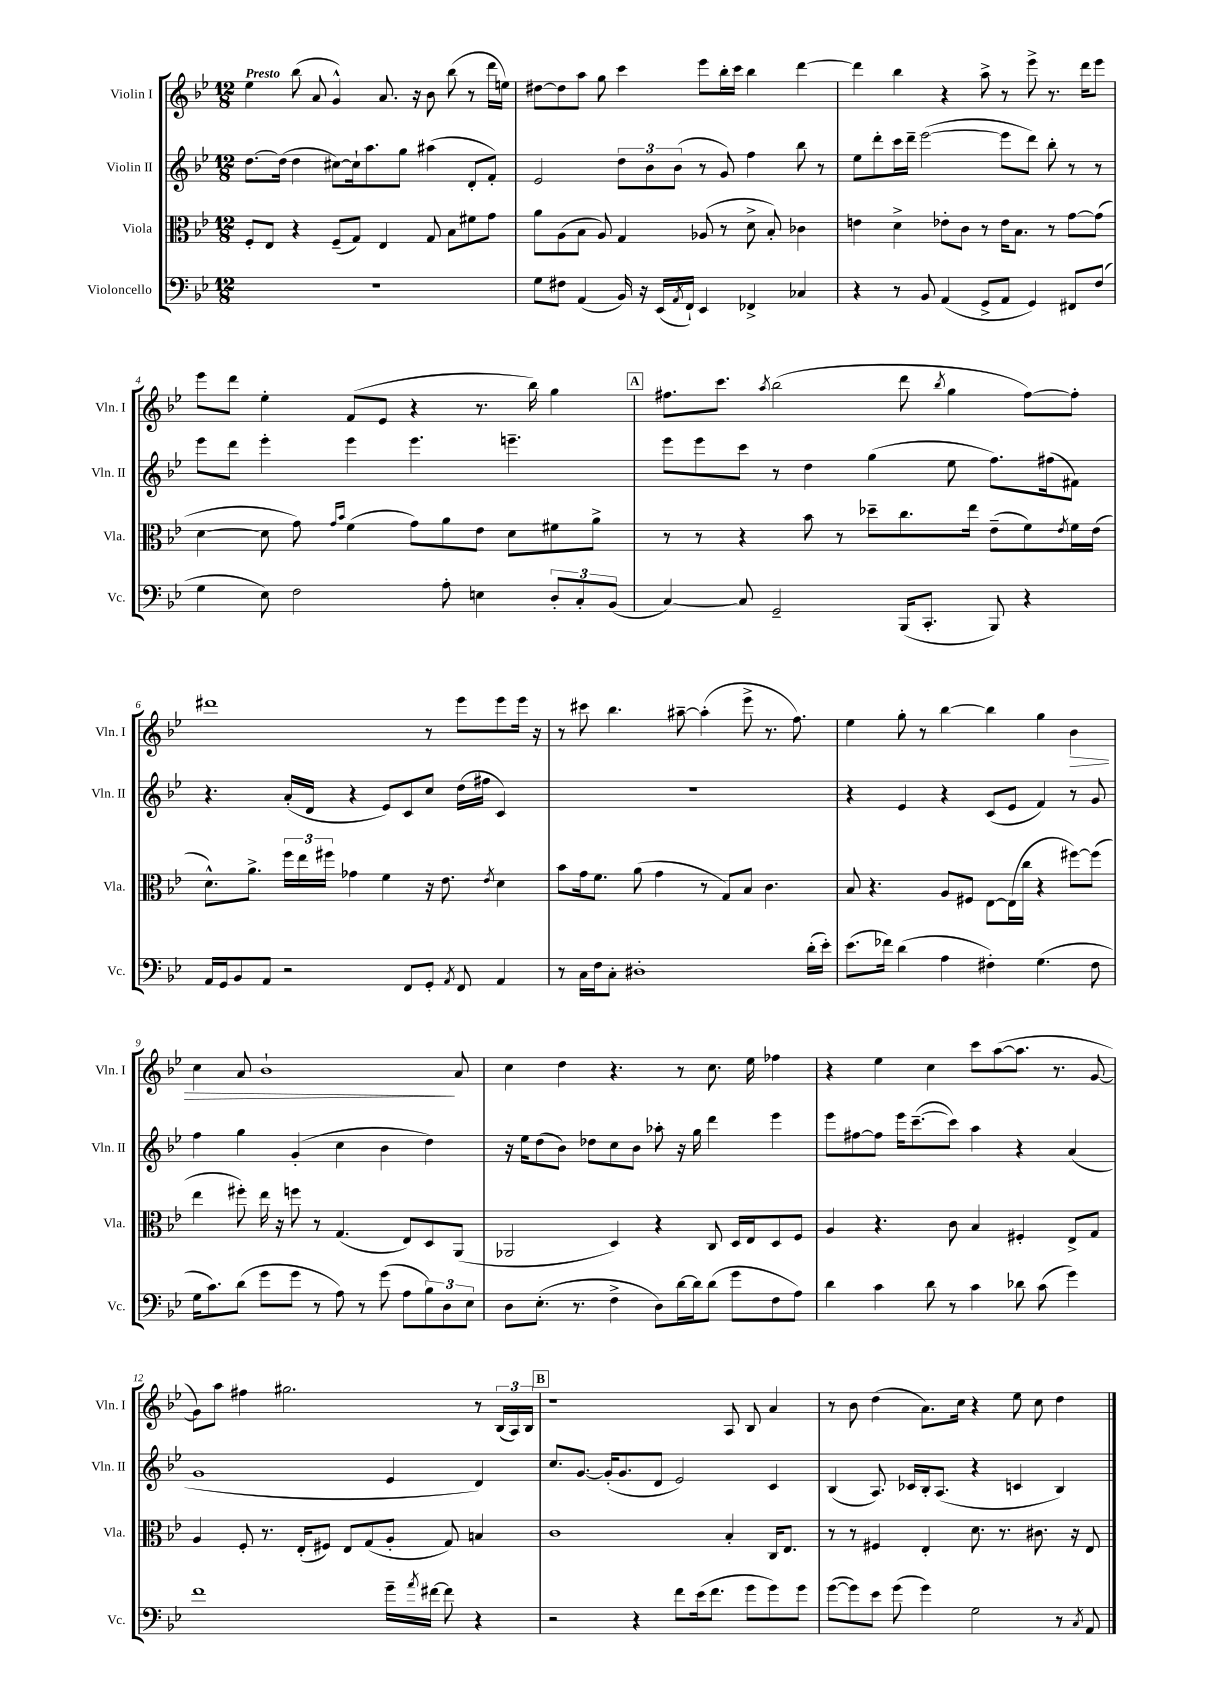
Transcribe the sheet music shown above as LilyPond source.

<<
\new StaffGroup <<
\new Staff = "s0" \with { instrumentName = "Violin I" shortInstrumentName = "Vln. I" } {
    \clef treble \key bes \major \numericTimeSignature \time 12/8 \tempo "Presto"
    ees''4 bes''8( a'8 g'4-^) a'8. r16 bes'8 bes''8( r8 d'''16 e''16) |
    dis''8~ dis''8 a''8 g''8 c'''4 ees'''8 bes''16-. c'''16 bes''4 d'''4~ |
    d'''4 bes''4 r4 a''8-> r8 ees'''8-> r8. d'''16 ees'''8 |
    ees'''8 d'''8 ees''4-. f'8( ees'8 r4 r8. bes''16) g''4 |
    \mark \markup { \box "A" } fis''8. c'''8. \acciaccatura { a''8 } bes''2( d'''8 \acciaccatura { bes''8 } g''4 fis''8~) fis''8-. |
    dis'''1 r8 ees'''8 ees'''8 ees'''16 r16 |
    r8 cis'''8 bes''4. ais''8~-- ais''4-.( ees'''8-> r8. f''8.) |
    ees''4 g''8-. r8 bes''4~ bes''4 g''4 bes'4\> |
    c''4 a'8 bes'1-!\! a'8 |
    c''4 d''4 r4. r8 c''8. ees''16 fes''4 |
    r4 ees''4 c''4 c'''8 a''8~( a''8. r8. g'8~ |
    g'8) a''8 fis''4 gis''2. r8 \tuplet 3/2 { bes16( a16) bes16 } |
    \mark \markup { \box "B" } r1 a8 bes8 a'4 |
    r8 bes'8 d''4( a'8.) c''16 r4 ees''8 c''8 d''4 \bar "|." |
}
\new Staff = "s1" \with { instrumentName = "Violin II" shortInstrumentName = "Vln. II" } {
    \clef treble \key bes \major \numericTimeSignature \time 12/8
    d''8.~ d''16( d''4 cis''8~) cis''16-! a''8. g''8 ais''4( d'8-. f'8-.) |
    ees'2 \tuplet 3/2 { d''8 bes'8 bes'8( } r8 g'8) f''4 bes''8 r8 |
    ees''8 d'''8-. c'''16 d'''16-- ees'''2~( ees'''8 d'''8) bes''8-. r8 r8 |
    ees'''8 d'''8 ees'''4-. ees'''4 ees'''4. e'''4.-- |
    \mark \markup { \box "A" } ees'''8 ees'''8 c'''8 r8 d''4 g''4( ees''8 f''8.) fis''16( fis'8) |
    r4. a'16-.( d'16 r4 ees'8) c'8 c''8 d''16( fis''16 c'4) |
    R1. |
    r4 ees'4 r4 c'8( ees'8 f'4) r8 g'8 |
    f''4 g''4 g'4-.( c''4 bes'4 d''4) |
    r16 ees''16 d''8( bes'8) des''8 c''8 bes'8 aes''8-. r16 g''16 d'''4 ees'''4 |
    ees'''8 fis''8~ fis''8 ees'''16 c'''8.~--( c'''8) a''4 r4 a'4( |
    g'1 ees'4 d'4) |
    \mark \markup { \box "B" } c''8. g'8.~ g'16-.( g'8. d'8 ees'2) c'4 |
    bes4( a8.) ces'16 bes16-. a8.( r4 c'4 bes4) \bar "|." |
}
\new Staff = "s2" \with { instrumentName = "Viola" shortInstrumentName = "Vla." } {
    \clef alto \key bes \major \numericTimeSignature \time 12/8
    f8-. ees8 r4 f8--( g8) ees4 g8 bes8 fis'8 g'8 |
    a'8 a8( bes8 a8) g4 aes8( r8 d'8-> bes8-.) ces'4 |
    e'4 d'4-> ees'8-. c'8 r8 ees'16 bes8. r8 g'8~ g'8( |
    d'4~ d'8 g'8) \grace { g'16 bes'16 } f'4( g'8) a'8 ees'8 d'8 fis'8 a'8-> |
    \mark \markup { \box "A" } r8 r8 r4 bes'8 r8 des''8-- c''8. ees''16 ees'8--( f'8) \acciaccatura { ees'8 } f'16 ees'16( |
    d'8.-^) a'8.-> \tuplet 3/2 { f''16 ees''16 fis''16 } ges'4 f'4 r16 ees'8. \acciaccatura { ees'8 } d'4 |
    bes'8 g'16 f'8. a'8( g'4 r8 g8) bes8 c'4. |
    bes8 r4. a8 fis8 ees8~ ees16( c''16 r4 fis''8~) fis''8( |
    ees''4 fis''8-.) ees''16 r16 f''8 r8 g4.( ees8) d8 a,8( |
    aes,2 d4) r4 c8 d16 ees16 d8 f8 |
    a4 r4. c'8 bes4 fis4-. ees8-> g8 |
    a4 f8-. r8. ees16-.( fis8) ees8 g8( a8-. g8) b4 |
    \mark \markup { \box "B" } c'1 bes4-. c16 ees8. |
    r8 r8 fis4 ees4-. d'8. r8. cis'8. r16 ees8 \bar "|." |
}
\new Staff = "s3" \with { instrumentName = "Violoncello" shortInstrumentName = "Vc." } {
    \clef bass \key bes \major \numericTimeSignature \time 12/8
    R1. |
    g8 fis8 a,4( bes,16) r16 ees,16( \acciaccatura { a,8 } f,16-!) ees,4 fes,4-> ces4 |
    r4 r8 bes,8 a,4( g,8-> a,8 g,4) fis,8 f8( |
    g4 ees8) f2 a8-. e4 \tuplet 3/2 { d8-. c8-. bes,8( } |
    \mark \markup { \box "A" } c4~) c8 g,2-- bes,,16( c,8.-. bes,,8) r4 |
    a,16 g,16 bes,8 a,8 r2 f,8 g,8-. \acciaccatura { a,8 } f,8 a,4 |
    r8 c16 f16 c8-. dis1-. d'16-.( ees'16-.) |
    ees'8.( fes'16) d'4( a4 fis4-.) g4.( fis8 |
    g16 c'8.) d'8( g'8 g'8 r8 a8) r8 g'8( a8 \tuplet 3/2 { bes8) d8 ees8 } |
    d8 ees8.-.( r8. f4-> d8) d'16~ d'16 d'8( g'8 f8 a8) |
    d'4 c'4 d'8 r8 c'4 des'8 c'8( g'4) |
    f'1 g'16-- \acciaccatura { a'8 } fis'16~ fis'8 r4 |
    \mark \markup { \box "B" } r2 r4 f'8 ees'16( f'8. g'8 g'8) g'8 |
    g'8~( g'8) ees'8 g'8( g'4) g2 r8 \acciaccatura { c8 } a,8 \bar "|." |
}
>>
>>
